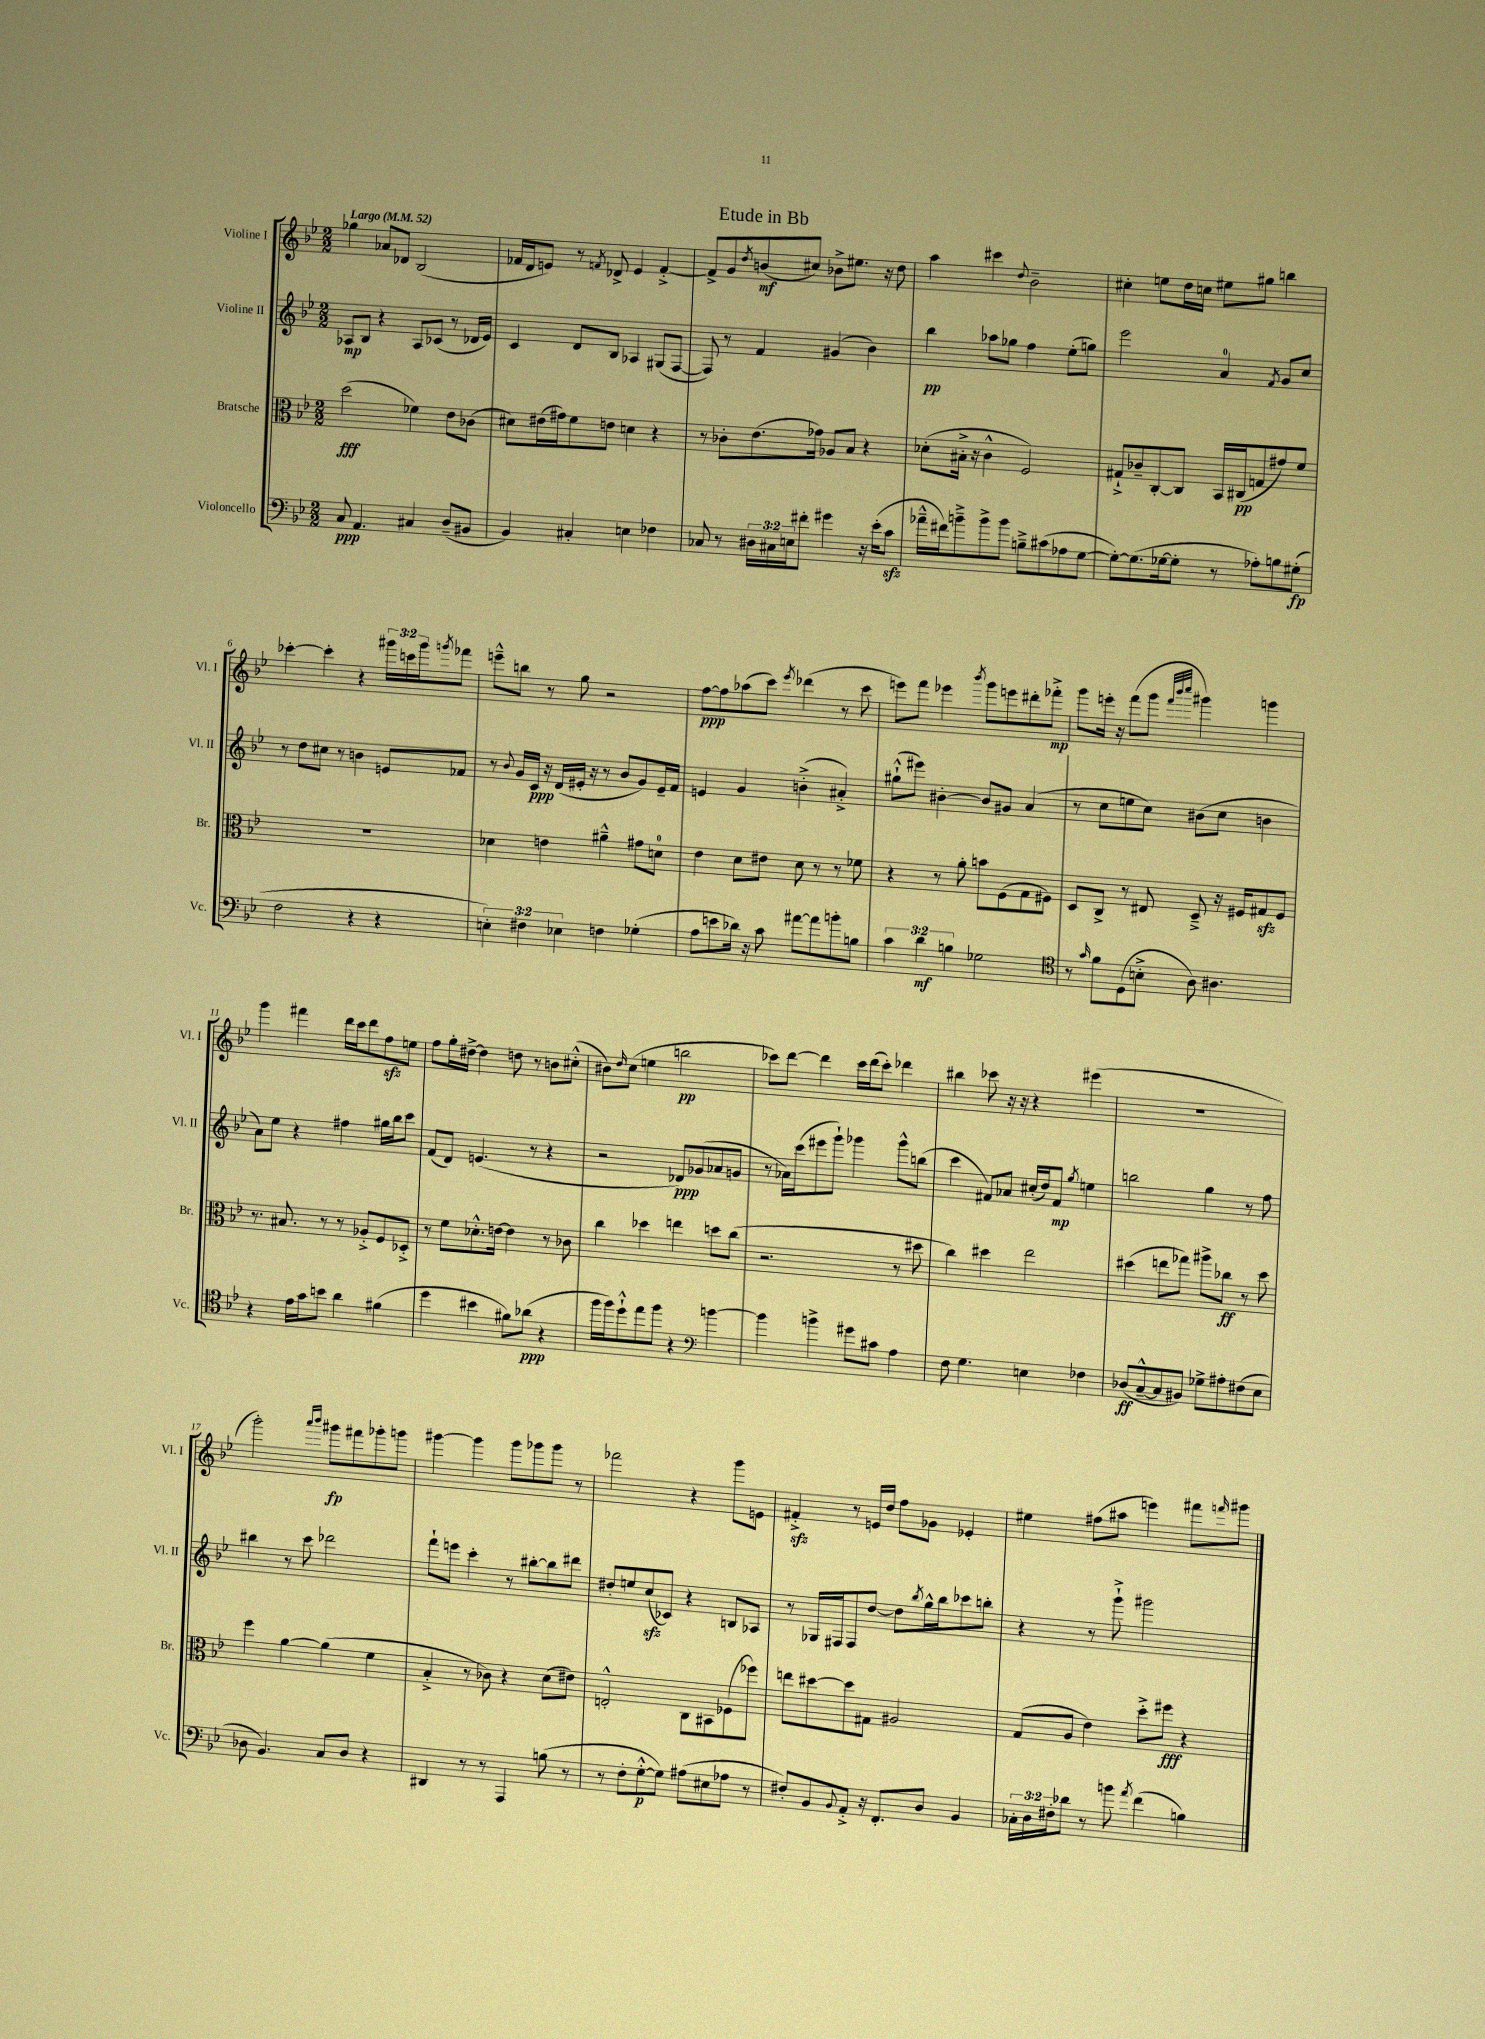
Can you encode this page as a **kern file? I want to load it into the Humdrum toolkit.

**kern	**dynam	**kern	**dynam	**kern	**dynam	**kern	**dynam
*part4	*part4	*part3	*part3	*part2	*part2	*part1	*part1
*staff4	*staff4	*staff3	*staff3	*staff2	*staff2	*staff1	*staff1
*I"Violoncello	*	*I"Bratsche	*	*I"Violine II	*	*I"Violine I	*
*I'Vc.	*	*I'Br.	*	*I'Vl. II	*	*I'Vl. I	*
*clefF4	*	*clefC3	*	*clefG2	*	*clefG2	*
*k[b-e-]	*	*k[b-e-]	*	*k[b-e-]	*	*k[b-e-]	*
*M2/2	*	*M2/2	*	*M2/2	*	*M2/2	*
*MM52	*	*MM52	*	*MM52	*	*MM52	*
=1	=1	=1	=1	=1	=1	=1	=1
!	!	!	!	!	!	!LO:TX:a:B:t=Largo	!
8C/	ppp	(2dd\	fff	8A-X/L	mp	4gg-X\	.
4.AA/	.	.	.	8B-/J	.	.	.
.	.	.	.	4r	.	8a-X/L	.
.	.	.	.	.	.	8d-X/J	.
4C#X/	.	4f-X\)	.	8A-/L	.	(2B-/	.
.	.	.	.	(8c-X/J	.	.	.
(8D~/L	.	8e-\L	.	8r	.	.	.
8BB#X/J	.	(8c-X\J	.	16d-X/LL	.	.	.
.	.	.	.	16e-/JJ)	.	.	.
=2	=2	=2	=2	=2	=2	=2	=2
4BB-/)	.	8d#X\L)	.	4c/	.	16f-X/LL	.
.	.	.	.	.	.	16d/J	.
.	.	(16e#X\L	.	.	.	8en/J)	.
.	.	16g#X\J)	.	.	.	.	.
4C#X'/	.	8f\	.	8d/L	.	8r	.
.	.	.	.	.	.	8qfn/	.
.	.	8en\J	.	8B-/J	.	8d-X^/	.
4En\	.	4dn\	.	4A-X/	.	4e/	.
4F-X\	.	4r	.	(8G#X/L	.	[4f'^/	.
.	.	.	.	[8F/J	.	.	.
=3	=3	=3	=3	=3	=3	=3	=3
8C-X/	.	8r	.	8F/])	.	8f^/L]	.
8r	.	8c-X'\L	.	8r	.	8g/	.
.	.	.	.	.	.	8qdd/	.
24D#X\LL	.	(8.e-\	.	4f/	.	(8bn/	mf
24C#X\	.	.	.	.	.	.	.
24En\J	.	.	.	.	.	.	.
8f#X'\J	.	.	.	.	.	8cc#X/J)	.
.	.	16g-X\Jk)	.	.	.	.	.
4g#X\	.	8A-X/L	.	(4g#X/	.	8b-X^\L	.
.	.	8B-/J	.	.	.	8.ee#X\J	.
16r	.	4r	.	4b-\)	.	.	.
(16e-'\KL	.	.	.	.	.	16r	.
8czz\J	.	.	.	.	.	8dd\	.
=4	=4	=4	=4	=4	=4	=4	=4
16a-X~^^\LL	.	(8d-X'\L	.	4bb-\	pp	4aa\	.
16f#X\J)	.	.	.	.	.	.	.
8bn~^\	.	16B#X'^\Jk	.	.	.	.	.
.	.	16r	.	.	.	.	.
8b^\	.	4c^^\	.	8aa-X\L	.	4ccc#X\	.
8b\J	.	.	.	8gg-X\J	.	.	.
.	.	.	.	.	.	8qqdd/	.
8Bn~^\L	.	2F/)	.	4ff\	.	2b-~\	.
(8c#X\	.	.	.	.	.	.	.
8A-X\	.	.	.	(8ee-'\L	.	.	.
[8G\J	.	.	.	8ggn\J)	.	.	.
=5	=5	=5	=5	=5	=5	=5	=5
8G'\L_)	.	8G#X`^/L	.	2eee-\	.	4cc#X'\	.
(8.G\]	.	8c-X~/	.	.	.	.	.
.	.	[8C'/	.	.	.	8een\L	.
[16G-X\k	.	.	.	.	.	.	.
8G-'\J]	.	8C/J]	.	.	.	16dd\L	.
.	.	.	.	.	.	16ccn\JJ	.
8r	.	16BB-/LL	.	4a/	.	8ee#X\L	.
.	.	(16C#X/J	pp	.	.	.	.
8A-X'\L)	.	8Gn/	.	.	.	8gg#X\J	.
.	.	.	.	8qf/	.	.	.
8Bn\	.	8g#X/)	.	8g/L	.	4bbn\	.
(8G#X'\J	fp	8f/J	.	8cc/J	.	.	.
!!LO:LB:g=z
=6	=6	=6	=6	=6	=6	=6	=6
2F\	.	1r	.	8r	.	[4ccc-X'\	.
.	.	.	.	8dd\L	.	.	.
.	.	.	.	8cc#X\J	.	4ccc-'\]	.
.	.	.	.	8r	.	.	.
4r	.	.	.	4bn\	.	4r	.
4r	.	.	.	8en/L	.	24ggg#X\LL	.
.	.	.	.	.	.	24cccn\	.
.	.	.	.	.	.	24ggg#\J	.
.	.	.	.	.	.	8qgggn/	.
.	.	.	.	8f-X/J	.	8fff-X\J	.
=7	=7	=7	=7	=7	=7	=7	=7
6En'\)	.	4d-X\	.	8r	.	8eeen~^^\L	.
.	.	.	.	8qqb-/	.	.	.
.	.	.	.	16g/LL	.	8bbn\J	.
6F#X\	.	.	.	.	.	.	.
.	.	.	.	16c/JJ	ppp	.	.
.	.	4en\	.	16r	.	8r	.
.	.	.	.	(16d/LL	.	.	.
6E-X\	.	.	.	.	.	.	.
.	.	.	.	16e#X'/JJ	.	8gg\	.
.	.	.	.	16r	.	.	.
4Fn\	.	4a#X~^^\	.	8r	.	2r	.
.	.	.	.	8b-/L	.	.	.
(4G-X'\	.	8g#X\L	.	8g/)	.	.	.
.	.	8dn\J	.	16e#~/L	.	.	.
.	.	.	.	16f/JJ	.	.	.
=8	=8	=8	=8	=8	=8	=8	=8
8A\L	.	4e-\	.	4en/	.	[8ff\L	ppp
8en\	.	.	.	.	.	8ff\]	.
16d-X\Jk)	.	8d\L	.	4g/	.	(8aa-X\	.
16r	.	.	.	.	.	.	.
8c\	.	8e#X\J	.	.	.	8ccc\J)	.
.	.	.	.	.	.	8qeee-/	.
[8a#X\L	.	8d\	.	(4bn'^\	.	(4ddd-X\	.
8a#\]	.	8r	.	.	.	.	.
8bn'\	.	8r	.	4a#X'^/)	.	8r	.
8Bn\J	.	8f-X\	.	.	.	8ccc\	.
=9	=9	=9	=9	=9	=9	=9	=9
6c\	.	4r	.	(8gg#X`^^\L	.	8eeen\L)	.
.	.	.	.	8eee#X\J)	.	8fff\J	.
6d\	mf	.	.	.	.	.	.
.	.	8r	.	[4b#X'\	.	4eee-X\	.
6Bn\	.	.	.	.	.	.	.
.	.	8a'\	.	.	.	.	.
.	.	.	.	.	.	8qbbb-/	.
2G-X\	.	8bn\L	.	8b#/L]	.	8ggg\L	.
.	.	(8F\	.	8g#X/J	.	8eeen\	.
.	.	8G\	.	(4a/	.	8ddd#X'\	.
.	.	8F#X\J)	.	.	.	8fff-X'^\J	mp
=10	=10	=10	=10	=10	=10	=10	=10
*clefC4	*	*	*	*	*	*	*
8r	.	8D/L	.	8r	.	8ggg\L	.
16qqg/	.	.	.	.	.	.	.
8f\L	.	8C^/J	.	8cc\L	.	16eeen'\Jk	.
.	.	.	.	.	.	16r	.
(8D\	.	8r	.	8een\	.	(8fff\L	.
8Bn'^\J	.	8E#X/	.	8cc\J)	.	8ggg\J	.
.	.	.	.	.	.	32qqfff/LLL	.
.	.	.	.	.	.	32qqbbb-/	.
.	.	.	.	.	.	32qqcccc/JJJ	.
8A\)	.	8D~^/	.	(8b#X\L	.	4ggg#X\)	.
4.A#X\	.	16r	.	8cc\J	.	.	.
.	.	16F#X/KL	.	.	.	.	.
.	.	8G#Xzz/	.	4bn\	.	4gggn\	.
.	.	8F#/J	.	.	.	.	.
!!LO:LB:g=z
=11	=11	=11	=11	=11	=11	=11	=11
4r	.	8.r	.	8a\L)	.	4ggg\	.
.	.	.	.	8ee-\J	.	.	.
.	.	8.B#X/	.	.	.	.	.
16e-\LL	.	.	.	4r	.	4fff#X\	.
16g\J	.	.	.	.	.	.	.
8bn\J	.	8r	.	.	.	.	.
4a\	.	8r	.	4ff#X\	.	16ddd\LL	.
.	.	.	.	.	.	16ccc\J	.
.	.	8A-X'^/L	.	.	.	8ddd\	.
(4f#X\	.	8F/	.	16gg#X\LL	.	8ffzz\	.
.	.	.	.	16bb-\J	.	.	.
.	.	8D-X'^/J	.	8ccc\J	.	8een\J	.
=12	=12	=12	=12	=12	=12	=12	=12
4dd\	.	8r	.	(8f/L	.	8ff\L	.
.	.	8f\L	.	8d/J)	.	16gg'\L	.
.	.	.	.	.	.	[16dd#X^\JJ	.
4b#X\	.	8.d-X'^^\	.	(4.en/	.	4dd#\]	.
.	.	[16en\Jk	.	.	.	.	.
8f#X\L)	.	4e\]	.	.	.	8ddn\	.
(8a-X\J	ppp	.	.	8r	.	8r	.
4r	.	8r	.	4r	.	8bn\L	.
.	.	8c-X\	.	.	.	(8cc#X'^^\J	.
=13	=13	=13	=13	=13	=13	=13	=13
16ff\LL	.	4cc\	.	2r	.	8b#X\L)	.
16ff\J)	.	.	.	.	.	.	.
.	.	.	.	.	.	16qqdd/	.
8dd`^^\	.	.	.	.	.	(8cc\J	.
8ee-\	.	4dd-X\	.	.	.	4een\	.
8ff\J	.	.	.	.	.	.	.
4r	.	4een\	.	8d-X/L)	ppp	2bbn\	pp
.	.	.	.	(8g-X/	.	.	.
*clefF4	*	*	*	*	*	*	*
[4bn\	.	8ddn\L	.	8a-X/	.	.	.
.	.	(8cc\J	.	8gn/J	.	.	.
=14	=14	=14	=14	=14	=14	=14	=14
4b\]	.	2.r	.	8r	.	8ccc-X\L)	.
.	.	.	.	16a-X\LL)	.	[8ddd\J	.
.	.	.	.	(16ccc\J	.	.	.
4bn^\	.	.	.	8eee#X\	.	4ddd\]	.
.	.	.	.	8ggg`\J)	.	.	.
8g#X\L	.	.	.	4ggg-X\	.	16ccc-\LL	.
.	.	.	.	.	.	(16ddd\J	.
8c#X\J	.	.	.	.	.	8ccc-'\J)	.
4A\	.	8r	.	8ggg-^^\L	.	4ddd-X\	.
.	.	8dd#X\	.	(8bbn\J	.	.	.
=15	=15	=15	=15	=15	=15	=15	=15
8F\	.	4cc\)	.	4ccc\	.	4bb#X\	.
4.G\	.	.	.	.	.	.	.
.	.	4dd#X\	.	8f#X/L)	.	8ccc-X\	.
.	.	.	.	8a-X/J	.	16r	.
.	.	.	.	.	.	16r	.
4En\	.	2ee-\	.	(16cc#X'/LL	.	4r	.
.	.	.	.	16dd/J)	.	.	.
.	.	.	.	8f#/J	mp	.	.
.	.	.	.	8qgg/	.	.	.
4F-X\	.	.	.	4een\	.	(4eee#X\	.
=16	=16	=16	=16	=16	=16	=16	=16
(8D-X/L	ff	(4dd#X\	.	2bbn\	.	1r	.
[8C~^^/	.	.	.	.	.	.	.
8C/]	.	8een\L	.	.	.	.	.
8BB#X/J)	.	8gg-X\J)	.	.	.	.	.
8G-X^\L	.	8aa#X^\L	.	4gg\	.	.	.
8A#X'\	.	8cc-X\J	ff	.	.	.	.
(8F#X\	.	8r	.	8r	.	.	.
8E-\J	.	8dd#\	.	8ff\	.	.	.
!!LO:LB:g=z
=17	=17	=17	=17	=17	=17	=17	=17
8D-X\	.	4ff\	.	4bb#X\	.	2ggg'\)	.
4.BB-/)	.	.	.	.	.	.	.
.	.	[4a\	.	8r	.	.	.
.	.	.	.	8ccc\	.	.	.
.	.	.	.	.	.	16qqaaa/LL	.
.	.	.	.	.	.	16qqbbb-/JJ	.
8C/L	.	(4a\]	.	2ddd-X\	.	8ggg#X\L	fp
8D-/J	.	.	.	.	.	8fff#X\	.
4r	.	4f\	.	.	.	8ggg-X'\	.
.	.	.	.	.	.	8gggn\J	.
=18	=18	=18	=18	=18	=18	=18	=18
4DD#X/	.	4B-'^/	.	8fff`\L	.	[4ggg#X\	.
.	.	.	.	8eeen\J	.	.	.
8r	.	8r	.	4ccc'\	.	4ggg#\]	.
8r	.	8c-X\)	.	.	.	.	.
4AAA/	.	4r	.	8r	.	8ggg#\L	.
.	.	.	.	[8bb#X'\L	.	8ggg-X\	.
(8Bn\	.	(8d\L	.	8bb#\]	.	8ggg-\J	.
8r	.	8e#X\J)	.	8ddd#X\J	.	8r	.
=19	=19	=19	=19	=19	=19	=19	=19
8r	.	2En'^^/	.	8dd#X'/L	.	2fff-X\	.
8F'\L	.	.	.	8een/	.	.	.
[8G'^^\	p	.	.	(8cczz/	.	.	.
8G\J])	.	.	.	8c-X/J)	.	.	.
(8A#X\L	.	8C\L	.	4r	.	4r	.
8E#X\	.	8BB#X\	.	.	.	.	.
8A-X\J	.	(8F-X\	.	8Bn/L	.	8ggg\L	.
8r	.	8ff-X\J)	.	8A-X/J	.	8en\J	.
=20	=20	=20	=20	=20	=20	=20	=20
8F#X'/L)	.	8een\L	.	8r	.	4f#Xzz'^/	.
8BB-/	.	[8dd#X\	.	16G-X/LL	.	.	.
.	.	.	.	16F#X/J	.	.	.
8qqBB-/	.	.	.	.	.	.	.
8AA'^/J	.	8dd#\]	.	8F#/	.	8r	.
16r	.	8G#X\J	.	[8dd/J	.	16en/LL	.
8.FF'/L	.	.	.	.	.	16dd/JJ	.
.	.	2A#X/	.	8dd\L]	.	8ff\L	.
.	.	.	.	8qbb-/	.	.	.
8D/J	.	.	.	16gg^^\L	.	8g-X\J	.
.	.	.	.	16bb-\J	.	.	.
4BB-/	.	.	.	8ccc-X\	.	4e-X'/	.
.	.	.	.	8bbn'\J	.	.	.
=21	=21	=21	=21	=21	=21	=21	=21
24C-X'\LL	.	(8G/L	.	4r	.	4ee#X\	.
24D\	.	.	.	.	.	.	.
24F#X'\J	.	.	.	.	.	.	.
8d-X\J	.	8A/J	.	.	.	.	.
8r	.	4e-\)	.	8r	.	(8ff#X\L	.
8bn\	.	.	.	8ggg`^\	.	8aa#X\J	.
8qa/	.	.	.	.	.	.	.
(4f\	.	8dd'^\L	.	2ggg#X\	.	4eeen\)	.
.	.	8ff#X\J	fff	.	.	.	.
4Bn\)	.	4r	.	.	.	8fff#X\L	.
.	.	.	.	.	.	16qqfffn/	.
.	.	.	.	.	.	8ggg#X\J	.
==	==	==	==	==	==	==	==
*-	*-	*-	*-	*-	*-	*-	*-
